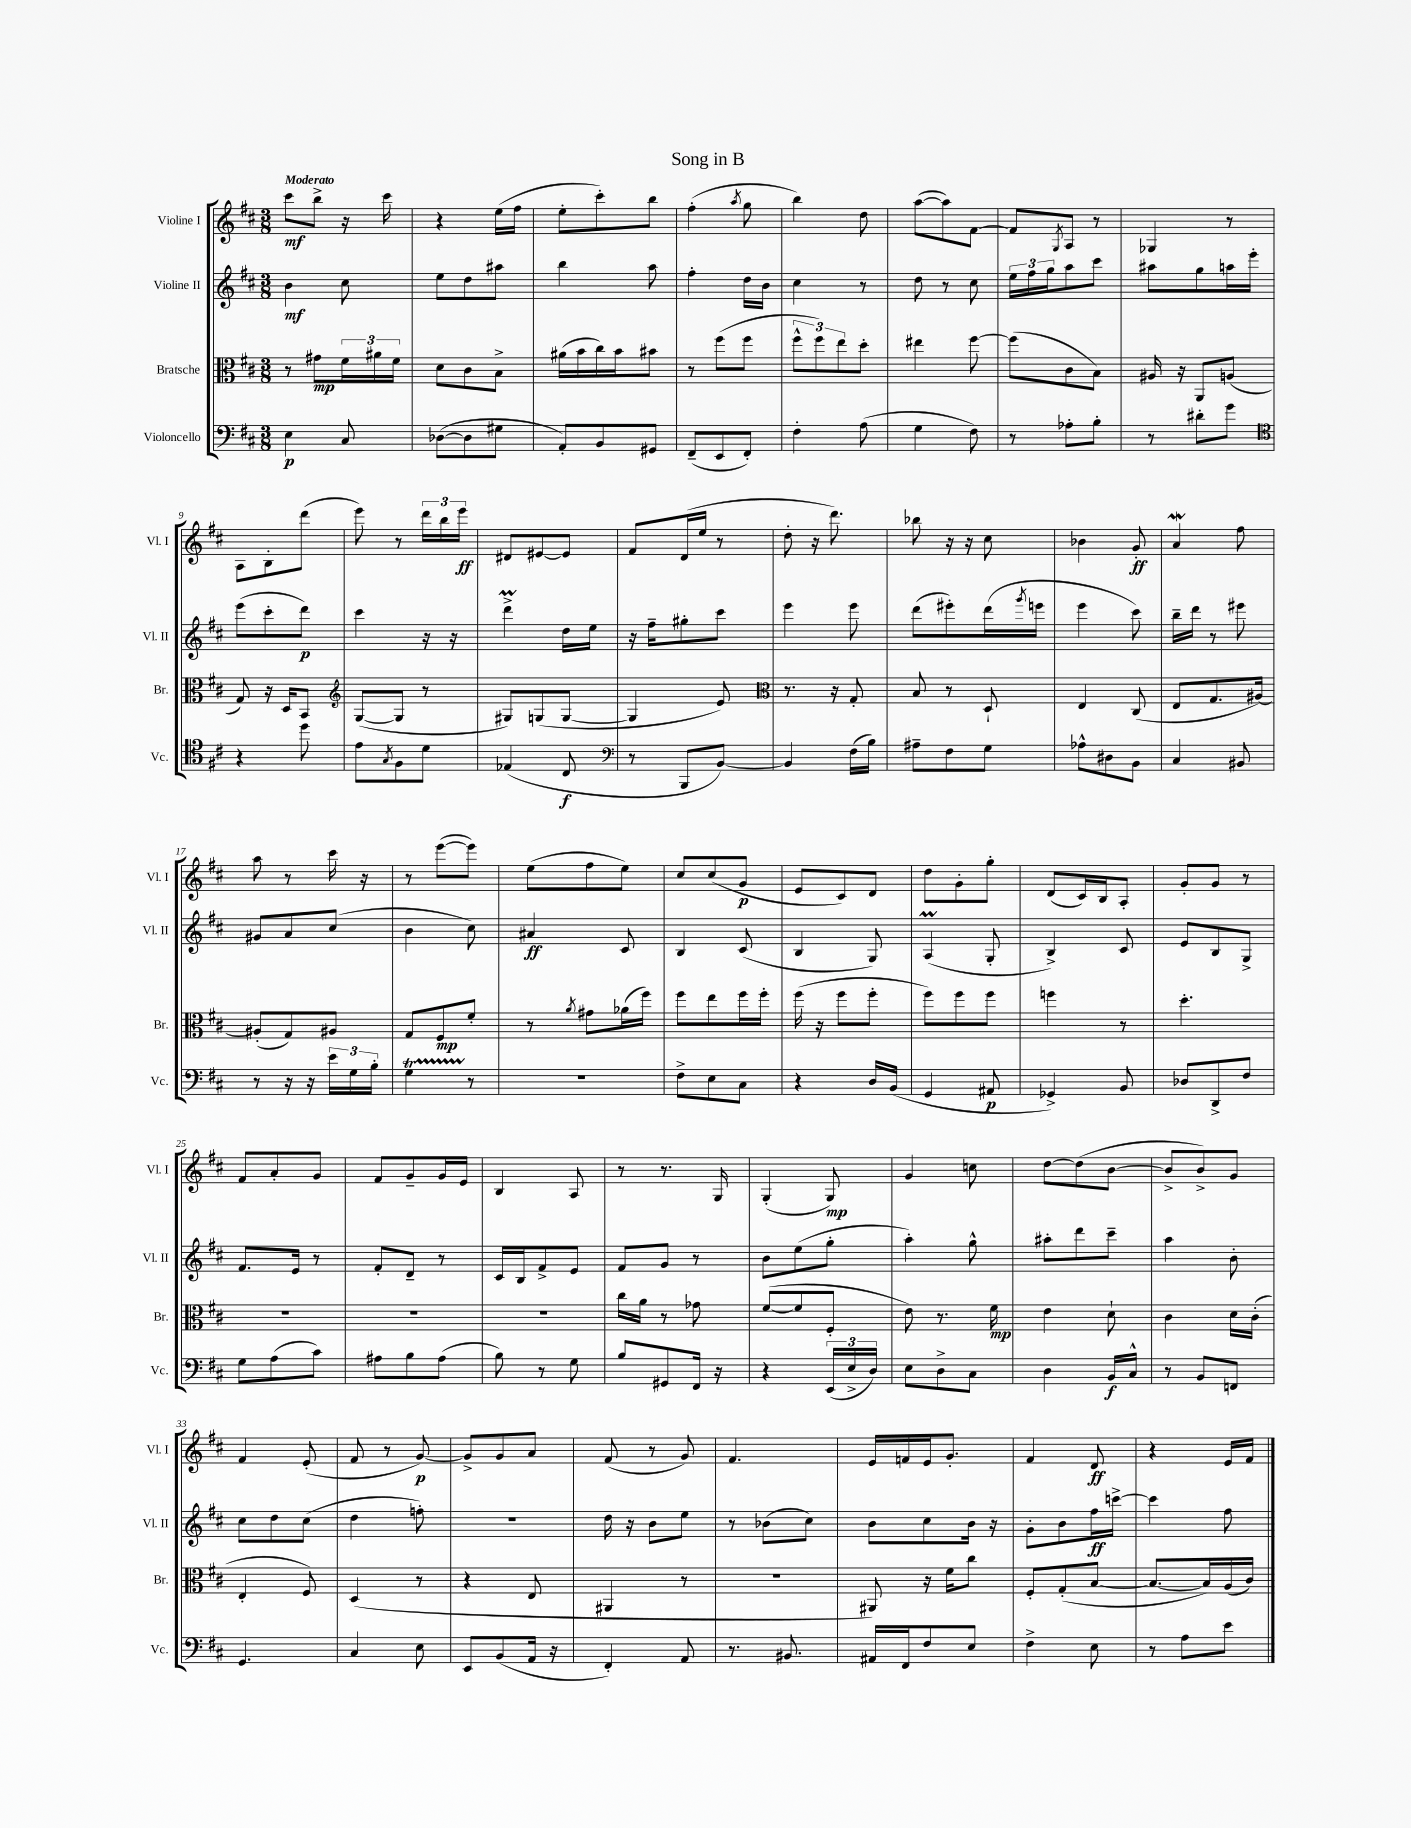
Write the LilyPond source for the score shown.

\header { title = "Song in B" }
<<
\new StaffGroup <<
\new Staff = "s0" \with { instrumentName = "Violine I" shortInstrumentName = "Vl. I" } {
    \clef treble \key d \major \numericTimeSignature \time 3/8 \tempo "Moderato"
    cis'''8\mf b''8-> r16 cis'''16 |
    r4 e''16( fis''16 |
    e''8-. cis'''8-.) b''8 |
    fis''4-.( \acciaccatura { a''8 } g''8 |
    b''4) d''8 |
    a''8~( a''8) fis'8~ |
    fis'8 \acciaccatura { g8 } a8 r8 |
    ges4 r8 |
    a8 b8-. d'''8( |
    e'''8) r8 \tuplet 3/2 { d'''16 b''16 e'''16\ff } |
    dis'8 eis'8~ eis'8 |
    fis'8 d'16( e''16 r8 |
    d''8-. r16 d'''8.) |
    bes''8 r16 r16 cis''8 |
    bes'4 g'8-.\ff |
    a'4\mordent fis''8 |
    a''8 r8 cis'''16 r16 |
    r8 e'''8~( e'''8) |
    e''8( fis''8 e''8) |
    cis''8 cis''8( g'8\p |
    e'8 cis'8) d'8 |
    d''8 g'8-. g''8-. |
    d'8( cis'16) b16 a8-. |
    g'8-. g'8 r8 |
    fis'8 a'8-. g'8 |
    fis'8 g'8-- g'16 e'16 |
    b4 a8 |
    r8 r8. g16 |
    g4-.( g8\mp) |
    g'4 c''8 |
    d''8~ d''8( b'8~ |
    b'8-> b'8->) g'8 |
    fis'4 e'8-.( |
    fis'8 r8 g'8~\p) |
    g'8-> g'8 a'8 |
    fis'8( r8 g'8) |
    fis'4. |
    e'16 f'16 e'16 g'8.-. |
    fis'4 d'8\ff |
    r4 e'16 fis'16 \bar "|." |
}
\new Staff = "s1" \with { instrumentName = "Violine II" shortInstrumentName = "Vl. II" } {
    \clef treble \key d \major \numericTimeSignature \time 3/8
    b'4\mf cis''8 |
    e''8 d''8 ais''8 |
    b''4 a''8 |
    fis''4-. d''16 b'16 |
    cis''4 r8 |
    d''8 r8 cis''8 |
    \tuplet 3/2 { e''16 fis''16 g''16 } a''8 cis'''8 |
    ais''8 g''8 a''16 e'''16-. |
    e'''8( cis'''8-. d'''8\p) |
    cis'''4 r16 r16 |
    d'''4->\prall d''16 e''16 |
    r16 fis''16-- gis''8-. cis'''8 |
    e'''4 e'''8 |
    d'''8( eis'''8-.) d'''16( \acciaccatura { g'''8 } e'''16 |
    e'''4 cis'''8) |
    b''16-- d'''16 r8 eis'''8 |
    gis'8 a'8 cis''8( |
    b'4 cis''8) |
    ais'4\ff cis'8 |
    b4 cis'8( |
    b4 g8) |
    a4\prall( g8-. |
    b4->) cis'8 |
    e'8 b8 g8-> |
    fis'8. e'16 r8 |
    fis'8-. d'8-- r8 |
    cis'16 b16 fis'8-> e'8 |
    fis'8 g'8 r8 |
    b'8 e''8( g''8-. |
    a''4-.) g''8-^ |
    ais''8-. d'''8 cis'''8-- |
    a''4 b'8-. |
    cis''8 d''8 cis''8( |
    d''4 f''8-.) |
    R4. |
    d''16 r16 b'8 e''8 |
    r8 bes'8( cis''8) |
    b'8 cis''8 b'16 r16 |
    g'8-. b'8 fis''16\ff c'''16~-> |
    c'''4 fis''8 \bar "|." |
}
\new Staff = "s2" \with { instrumentName = "Bratsche" shortInstrumentName = "Br." } {
    \clef alto \key d \major \numericTimeSignature \time 3/8
    r8 gis'8\mp \tuplet 3/2 { fis'16 ais'16 fis'16 } |
    d'8 cis'8 b8-> |
    ais'16( b'16 cis''16) b'16 bis'8 |
    r8 fis''8( fis''8 |
    \tuplet 3/2 { fis''8-^ fis''8) e''8 } d''8-. |
    eis''4 fis''8~ |
    fis''8( cis'8 b8) |
    ais16 r16 a,8 a8( |
    g8) r16 d16 b,8 |
    \clef treble g8~( g8 r8 |
    gis8) g8( g8~ |
    g4 e'8) |
    \clef alto r8. r16 g8-. |
    b8 r8 d8-! |
    e4 cis8( |
    e8 g8. ais16~) |
    ais8-.( g8) ais8 |
    g8 fis8\mp fis'8-. |
    r8 \acciaccatura { a'8 } gis'8 aes'16( fis''16) |
    fis''8 e''8 fis''16 fis''16-. |
    fis''16( r16 fis''8 fis''8-. |
    fis''8) fis''8 fis''8 |
    f''4 r8 |
    d''4.-. |
    R4. |
    R4. |
    R4. |
    cis''16 a'16 r8 ges'8 |
    fis'8~( fis'8 fis8-. |
    e'8) r8. fis'16\mp |
    e'4 d'8-! |
    cis'4 d'16 cis'16-.( |
    e4-. fis8) |
    d4( r8 |
    r4 e8 |
    ais,4 r8 |
    r4. |
    ais,8) r16 fis'16 cis''8 |
    fis8-. g8-.( b8~ |
    b8.~ b16) a16( cis'16) \bar "|." |
}
\new Staff = "s3" \with { instrumentName = "Violoncello" shortInstrumentName = "Vc." } {
    \clef bass \key d \major \numericTimeSignature \time 3/8
    e4\p cis8 |
    des8~( des8 gis8 |
    a,8-.) b,8 gis,8 |
    fis,8--( e,8 fis,8-.) |
    fis4-. a8( |
    g4 fis8) |
    r8 aes8-. b8-. |
    r8 dis'8-. g'8 |
    \clef tenor r4 d''8 |
    e'8 \acciaccatura { g8 } fis8 d'8 |
    ees4( cis8\f |
    \clef bass r8 b,,8 b,8~) |
    b,4 fis16( b16) |
    ais8-- fis8 g8 |
    aes8-^ dis8 b,8 |
    cis4 bis,8 |
    r8 r16 r16 \tuplet 3/2 { e'16 g16 b16-. } |
    g4\startTrillSpan r8\stopTrillSpan |
    R4. |
    fis8-> e8 cis8 |
    r4 d16 b,16( |
    g,4 ais,8\p |
    ges,4->) b,8 |
    des8 d,8-> fis8 |
    g8 a8( cis'8) |
    ais8 b8 ais8( |
    b8) r8 g8 |
    b8 gis,8 fis,16 r16 |
    r4 \tuplet 3/2 { e,16( e16-> d16) } |
    e8 d8-> cis8 |
    d4 b,16\f cis16-^ |
    r8 b,8 f,8 |
    g,4. |
    cis4 e8 |
    e,8 b,8( a,16 r16 |
    fis,4-.) a,8 |
    r8. bis,8. |
    ais,16 fis,16 fis8 e8 |
    fis4-> e8 |
    r8 a8 e'8 \bar "|." |
}
>>
>>
